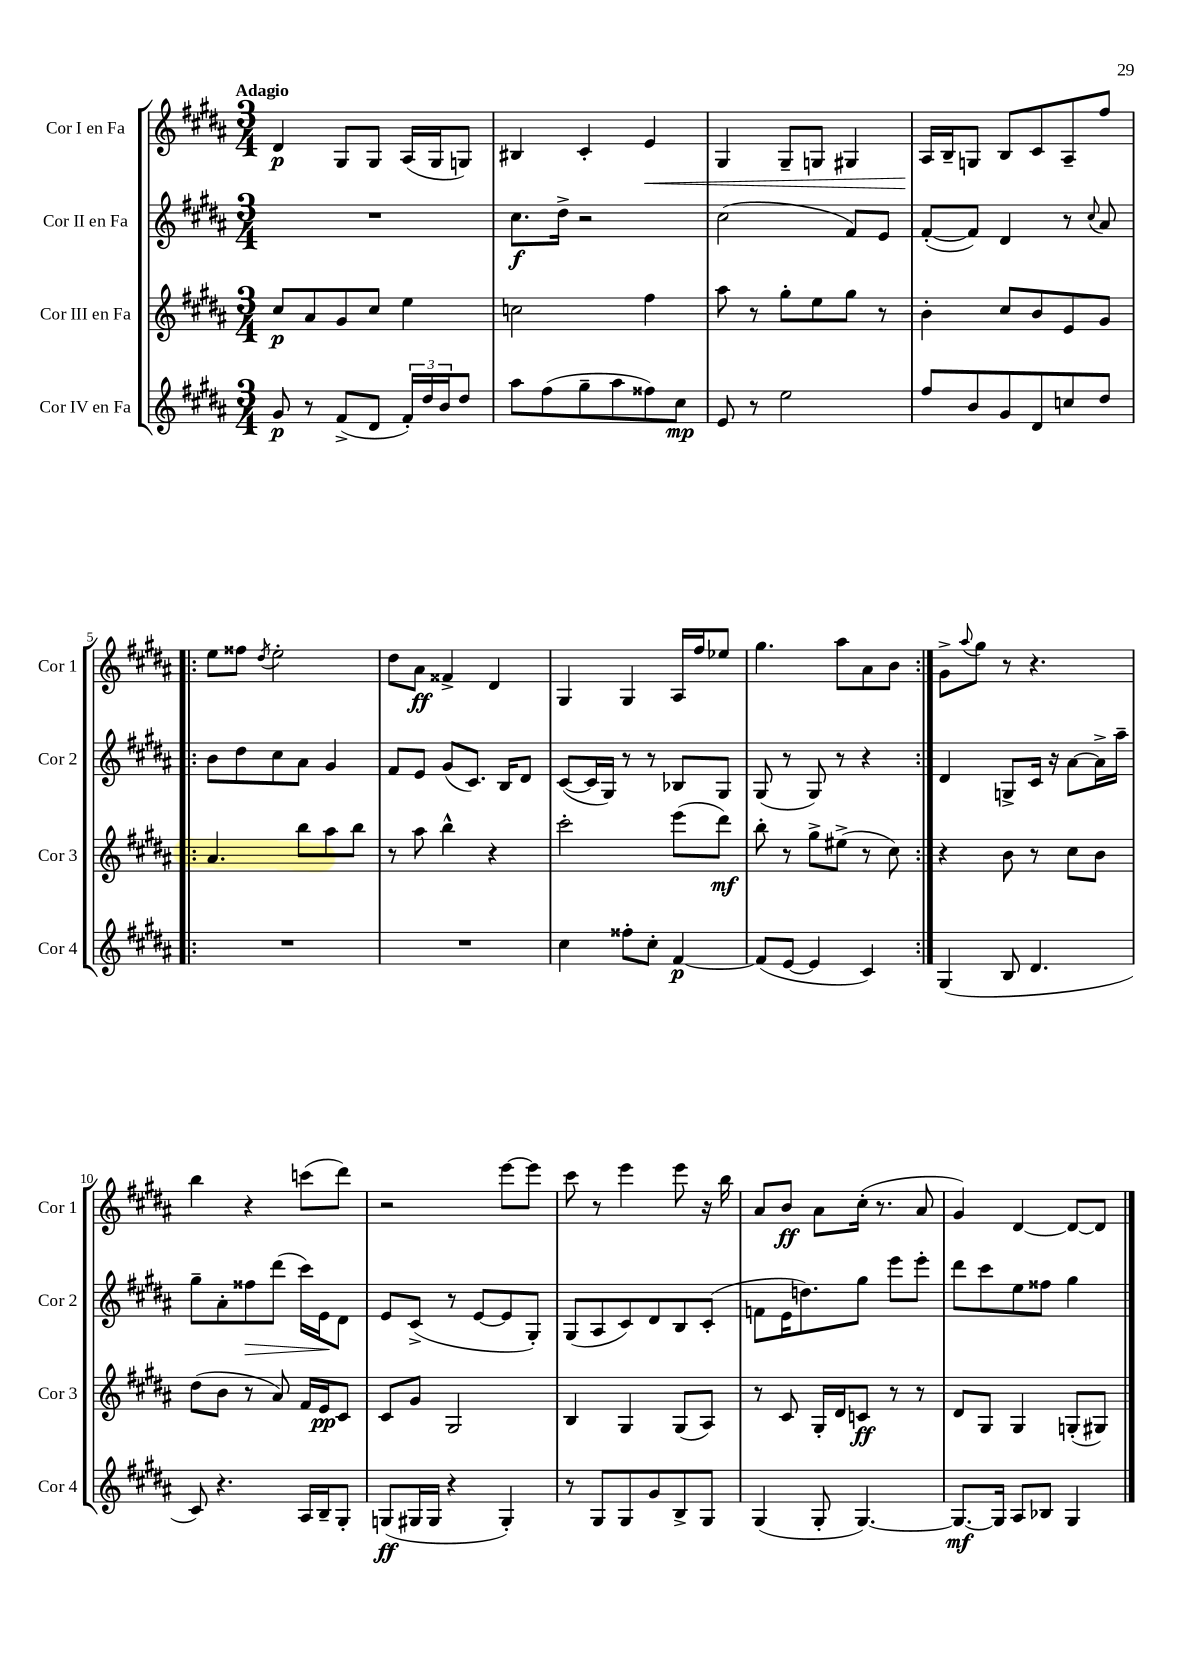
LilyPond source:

<<
\new StaffGroup <<
\new Staff = "s0" \with { instrumentName = "Cor I en Fa" shortInstrumentName = "Cor 1" } {
    \clef treble \key b \major \numericTimeSignature \time 3/4 \tempo "Adagio"
    dis'4\p gis8 gis8 ais16( gis16 g8) |
    bis4 cis'4-. e'4\< |
    gis4 gis8-- g8 gis4 |
    ais16\! b16-- g8 b8 cis'8 ais8-- fis''8 |
    \repeat volta 2 { e''8 fisis''8 \acciaccatura { dis''8 } e''2-. |
    dis''8 ais'8\ff fisis'4-> dis'4 |
    gis4 gis4 ais16 fis''16 ees''8 |
    gis''4. ais''8 ais'8 b'8 | }
    gis'8-> \appoggiatura { ais''8 } gis''8 r8 r4. |
    b''4 r4 c'''8( dis'''8) |
    r2 e'''8~ e'''8 |
    cis'''8 r8 e'''4 e'''8 r16 b''16 |
    ais'8 b'8\ff ais'8 cis''16-.( r8. ais'8 |
    gis'4) dis'4~ dis'8~ dis'8 \bar "|." |
}
\new Staff = "s1" \with { instrumentName = "Cor II en Fa" shortInstrumentName = "Cor 2" } {
    \clef treble \key b \major \numericTimeSignature \time 3/4
    R2. |
    cis''8.\f dis''16-> r2 |
    cis''2( fis'8) e'8 |
    fis'8~-.( fis'8) dis'4 r8 \appoggiatura { cis''8 } ais'8 |
    \repeat volta 2 { b'8 dis''8 cis''8 ais'8 gis'4 |
    fis'8 e'8 gis'8( cis'8.) b16 dis'8 |
    cis'8~( cis'16 gis16) r8 r8 bes8 gis8 |
    gis8( r8 gis8) r8 r4 | }
    dis'4 g8-> cis'16 r16 ais'8~ ais'16-> ais''16-- |
    gis''8-- ais'8-. fisis''8\> dis'''8( cis'''16) e'16\! dis'8 |
    e'8 cis'8->( r8 e'8~ e'8 gis8-.) |
    gis8( ais8 cis'8) dis'8 b8 cis'8-.( |
    f'8 e'16 d''8.) gis''8 e'''8 e'''8-. |
    dis'''8 cis'''8 e''8 fisis''8 gis''4 \bar "|." |
}
\new Staff = "s2" \with { instrumentName = "Cor III en Fa" shortInstrumentName = "Cor 3" } {
    \clef treble \key b \major \numericTimeSignature \time 3/4
    cis''8\p ais'8 gis'8 cis''8 e''4 |
    c''2 fis''4 |
    ais''8 r8 gis''8-. e''8 gis''8 r8 |
    b'4-. cis''8 b'8 e'8 gis'8 |
    \repeat volta 2 { ais'4. b''8 ais''8 b''8 |
    r8 ais''8 b''4-^ r4 |
    cis'''2-. e'''8( dis'''8\mf) |
    b''8-. r8 gis''8-> eis''8->( r8 cis''8) | }
    r4 b'8 r8 cis''8 b'8 |
    dis''8( b'8 r8 ais'8) fis'16 e'16\pp cis'8 |
    cis'8 gis'8 gis2 |
    b4 gis4 gis8( ais8) |
    r8 cis'8 gis16-. dis'16 c'8\ff r8 r8 |
    dis'8 gis8 gis4 g8-.( gis8) \bar "|." |
}
\new Staff = "s3" \with { instrumentName = "Cor IV en Fa" shortInstrumentName = "Cor 4" } {
    \clef treble \key b \major \numericTimeSignature \time 3/4
    gis'8\p r8 fis'8->( dis'8 \tuplet 3/2 { fis'16-.) dis''16 b'16 } dis''8 |
    ais''8 fis''8( gis''8-- ais''8 fisis''8) cis''8\mp |
    e'8 r8 e''2 |
    fis''8 b'8 gis'8 dis'8 c''8 dis''8 |
    \repeat volta 2 { R2. |
    R2. |
    cis''4 fisis''8-. cis''8-. fis'4~\p |
    fis'8( e'8~ e'4 cis'4) | }
    gis4( b8 dis'4. |
    cis'8) r4. ais16 b16-- gis8-. |
    g8\ff( gis16 gis16 r4 gis4-.) |
    r8 gis8 gis8 gis'8 b8-> gis8 |
    gis4( gis8-. gis4.~) |
    gis8.~\mf gis16 ais8 bes8 gis4 \bar "|." |
}
>>
>>
